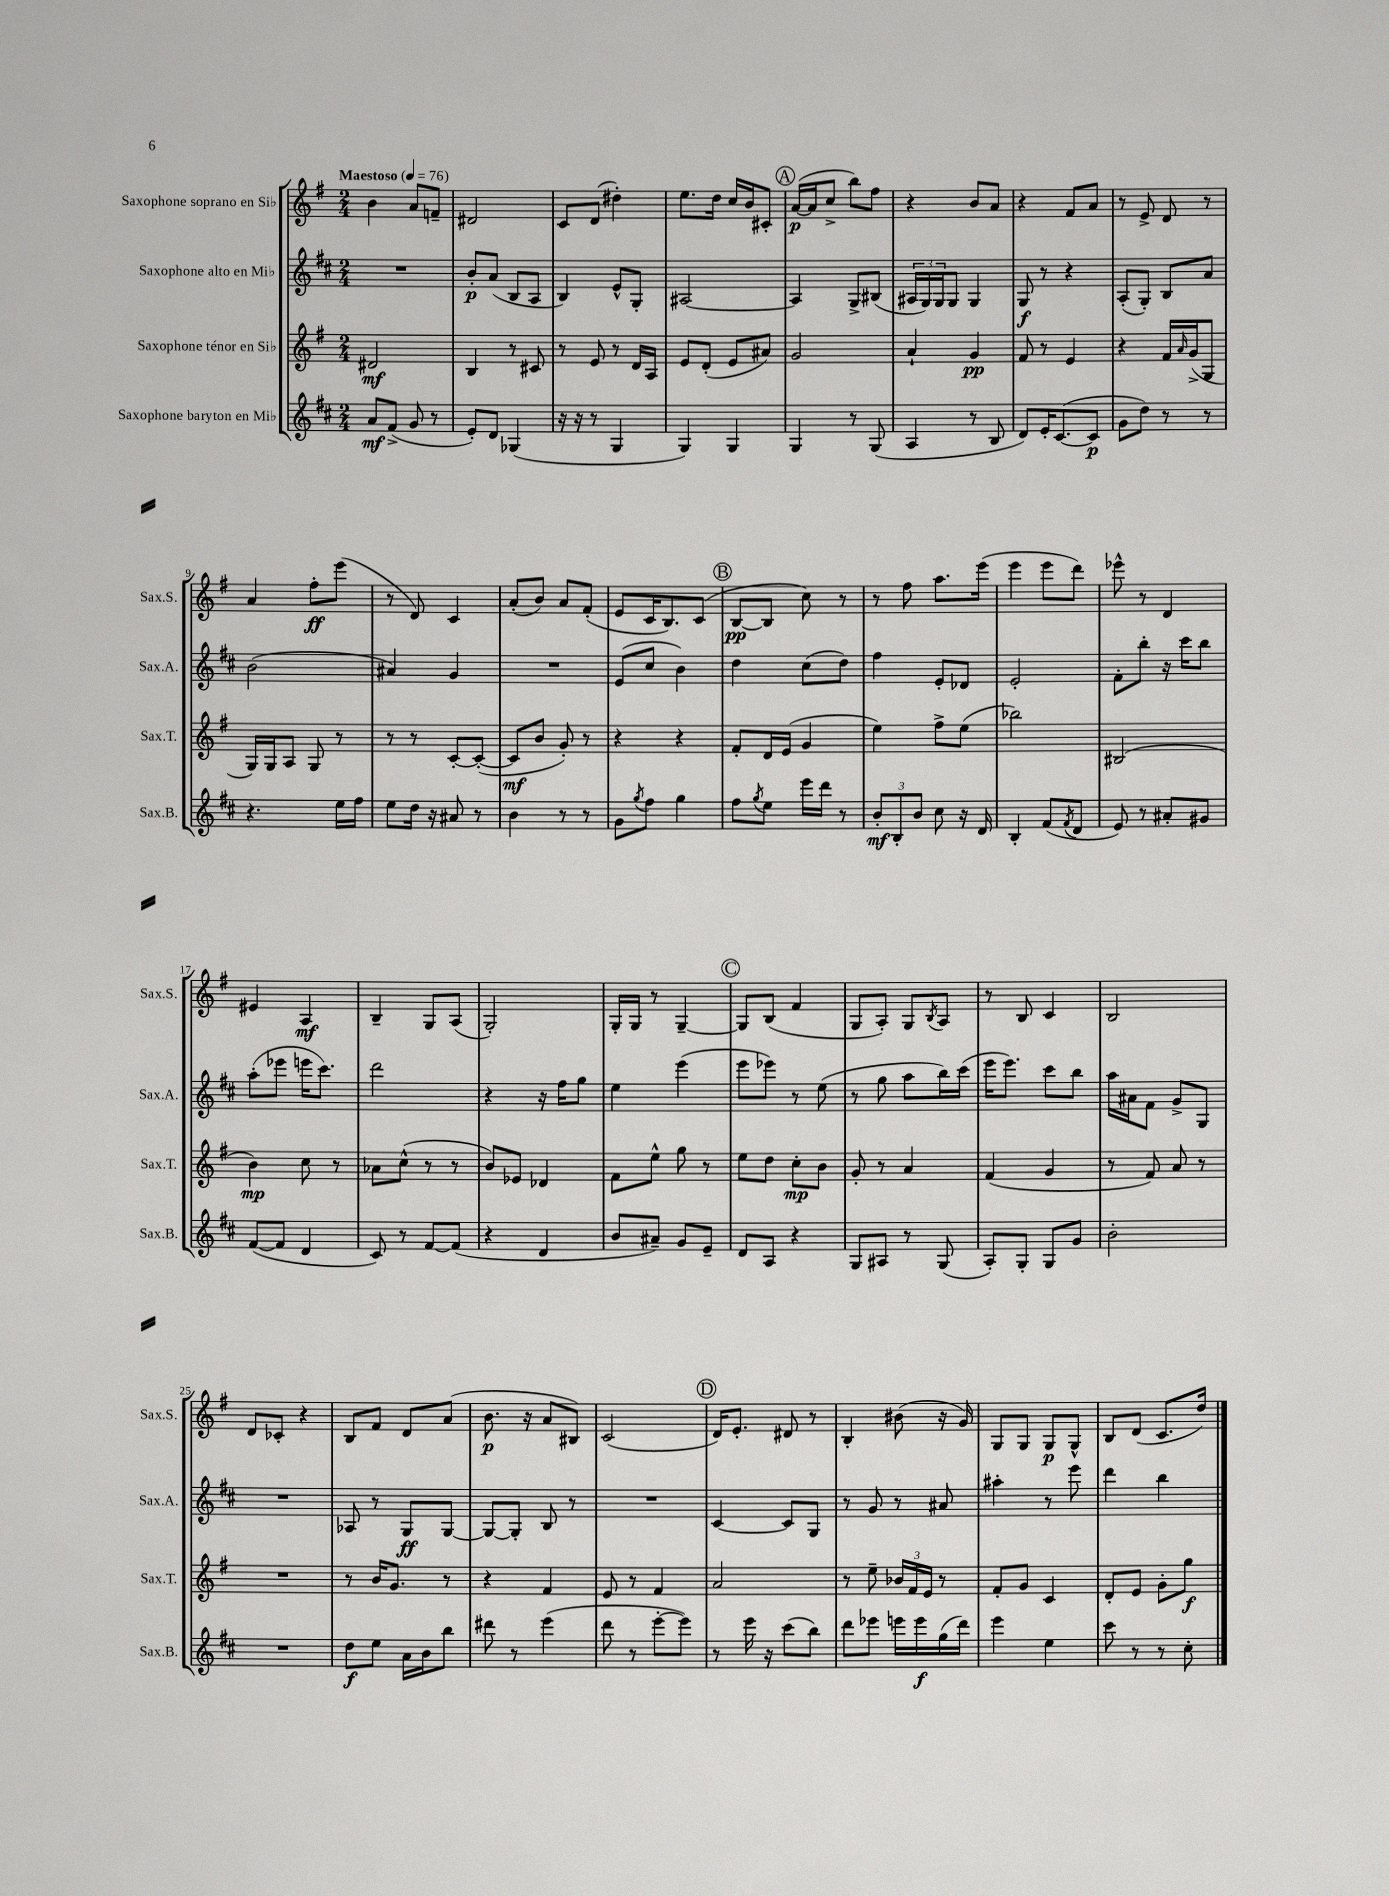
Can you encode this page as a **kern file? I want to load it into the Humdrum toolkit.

**kern	**dynam	**kern	**dynam	**kern	**dynam	**kern	**dynam
*part4	*part4	*part3	*part3	*part2	*part2	*part1	*part1
*staff4	*staff4	*staff3	*staff3	*staff2	*staff2	*staff1	*staff1
*I"Saxophone baryton en Mi♭	*	*I"Saxophone ténor en Si♭	*	*I"Saxophone alto en Mi♭	*	*I"Saxophone soprano en Si♭	*
*I'Sax.B.	*	*I'Sax.T.	*	*I'Sax.A.	*	*I'Sax.S.	*
*clefG2	*	*clefG2	*	*clefG2	*	*clefG2	*
*k[f#c#]	*	*k[f#]	*	*k[f#c#]	*	*k[f#]	*
*M2/4	*	*M2/4	*	*M2/4	*	*M2/4	*
*MM76	*	*MM76	*	*MM76	*	*MM76	*
=1	=1	=1	=1	=1	=1	=1	=1
!	!	!	!	!	!	!LO:TX:a:B:t=Maestoso	!
8a/L	mf	2d#X/	mf	2r	.	4b\	.
(8f#^/J	.	.	.	.	.	.	.
8g/	.	.	.	.	.	8a/L	.
8r	.	.	.	.	.	8fn~/J	.
=2	=2	=2	=2	=2	=2	=2	=2
8e'/L)	.	4B/	.	8b'/L	p	2d#X/	.
8d/J	.	.	.	(8a/J	.	.	.
(4G-X/	.	8r	.	8B/L	.	.	.
.	.	8c#X/	.	8A/J	.	.	.
=3	=3	=3	=3	=3	=3	=3	=3
16r	.	8r	.	4B/)	.	8c/L	.
16r	.	.	.	.	.	.	.
8r	.	8e/	.	.	.	(8d/J	.
4G/	.	8r	.	8e^^/L	.	4dd#X'\)	.
.	.	16d/LL	.	8G'/J	.	.	.
.	.	16A/JJ	.	.	.	.	.
=4	=4	=4	=4	=4	=4	=4	=4
4G/)	.	8e/L	.	[2A#X/	.	8.ee\L	.
.	.	(8d'/J	.	.	.	.	.
.	.	.	.	.	.	16dd\Jk	.
4G/	.	8e/L	.	.	.	16cc/LL	.
.	.	.	.	.	.	16b/J	.
.	.	8a#X/J)	.	.	.	8c#X'/J	.
!!LO:REH:place=s1:t=A
=5	=5	=5	=5	=5	=5	=5	=5
4G/	.	2g/	.	4A#/]	.	([16a/LL	p
.	.	.	.	.	.	16a/J]	.
.	.	.	.	.	.	8cc^/J	.
8r	.	.	.	8G^/L	.	8bb\L)	.
(8G/	.	.	.	(8B#X/J	.	8ff#\J	.
=6	=6	=6	=6	=6	=6	=6	=6
4A/	.	4a`/	.	24A#X/LL	.	4r	.
.	.	.	.	24G/)	.	.	.
.	.	.	.	24G/J	.	.	.
.	.	.	.	8G/J	.	.	.
8r	.	4g/	pp	4G/	.	8b/L	.
8B/	.	.	.	.	.	8a/J	.
=7	=7	=7	=7	=7	=7	=7	=7
8d/L)	.	8f#/	.	8G/	f	4r	.
16e'/K	.	8r	.	8r	.	.	.
([8.c#/	.	.	.	.	.	.	.
.	.	4e/	.	4r	.	8f#/L	.
8c#/J]	p	.	.	.	.	8a/J	.
=8	=8	=8	=8	=8	=8	=8	=8
8g\L	.	4r	.	(8A'/L	.	8r	.
8dd\J)	.	.	.	8G'/J)	.	8e^/	.
8r	.	16f#/LL	.	8B/L	.	8d/	.
.	.	16qqa/	.	.	.	.	.
.	.	(16g^/J	.	.	.	.	.
8r	.	8G/J	.	8a/J	.	8r	.
!!LO:LB:g=z
=9	=9	=9	=9	=9	=9	=9	=9
4.r	.	16G/LL)	.	(2b\	.	4a/	.
.	.	16G/J	.	.	.	.	.
.	.	8A/J	.	.	.	.	.
.	.	8G/	.	.	.	8ff#'\L	ff
16ee\LL	.	8r	.	.	.	(8eee\J	.
16ff#\JJ	.	.	.	.	.	.	.
=10	=10	=10	=10	=10	=10	=10	=10
8ee\L	.	8r	.	4a#X/)	.	8r	.
16dd\Jk	.	8r	.	.	.	8d/)	.
16r	.	.	.	.	.	.	.
8a#X/	.	[8c'/L	.	4g/	.	4c/	.
8r	.	(8c'/J_	.	.	.	.	.
=11	=11	=11	=11	=11	=11	=11	=11
4b\	.	8c/L]	mf	2r	.	(8a'/L	.
.	.	8b/J	.	.	.	8b/J)	.
8r	.	8g'/)	.	.	.	8a/L	.
8r	.	8r	.	.	.	(8f#'/J	.
=12	=12	=12	=12	=12	=12	=12	=12
8g\L	.	4r	.	(8e/L	.	8e/L	.
8qgg/	.	.	.	.	.	.	.
8ff#\J	.	.	.	8cc#/J	.	16c/K	.
.	.	.	.	.	.	8.B/)	.
4gg\	.	4r	.	4b\)	.	.	.
.	.	.	.	.	.	(8c/J	.
!!LO:REH:place=s1:t=B
=13	=13	=13	=13	=13	=13	=13	=13
8ff#\L	.	8f#'/L	.	4dd\	.	[8B/L	pp
8qgg/	.	.	.	.	.	.	.
8ee\J	.	16d/L	.	.	.	8B/J]	.
.	.	(16e/JJ	.	.	.	.	.
16eee\LL	.	4g/	.	(8cc#\L	.	8cc\)	.
16ddd\JJ	.	.	.	.	.	.	.
8r	.	.	.	8dd\J)	.	8r	.
=14	=14	=14	=14	=14	=14	=14	=14
12b'/L	mf	4ee\)	.	4ff#\	.	8r	.
12B'/	.	.	.	.	.	.	.
.	.	.	.	.	.	8ff#\	.
12b/J	.	.	.	.	.	.	.
8cc#\	.	8ff#^\L	.	8e'/L	.	8.aa\L	.
16r	.	(8ee\J	.	8d-X/J	.	.	.
16d/	.	.	.	.	.	(16eee\Jk	.
=15	=15	=15	=15	=15	=15	=15	=15
4B'/	.	2bb-X\)	.	2e'/	.	4eee\	.
(8f#/L	.	.	.	.	.	8eee\L	.
8qf#/	.	.	.	.	.	.	.
8d/J	.	.	.	.	.	8ddd\J)	.
=16	=16	=16	=16	=16	=16	=16	=16
8e/)	.	(2B#X/	.	8f#'\L	.	8eee-X^^\	.
8r	.	.	.	8bb'\J	.	8r	.
8a#X'/L	.	.	.	16r	.	4d/	.
.	.	.	.	16ccc#\KL	.	.	.
8g#X/J	.	.	.	8bb\J	.	.	.
!!LO:LB:g=z
=17	=17	=17	=17	=17	=17	=17	=17
([8f#/L	.	4b\)	mp	(8aa'\L	.	4e#X/	.
8f#/J]	.	.	.	8eee-X\J	.	.	.
4d/	.	8cc\	.	16eeen\KL	.	4A/	mf
.	.	.	.	8.ccc#\J)	.	.	.
.	.	8r	.	.	.	.	.
=18	=18	=18	=18	=18	=18	=18	=18
8c#/)	.	8a-X\L	.	2ddd\	.	4B~/	.
8r	.	(8cc^^\J	.	.	.	.	.
[8f#/L	.	8r	.	.	.	8G/L	.
(8f#/J]	.	8r	.	.	.	(8A/J	.
=19	=19	=19	=19	=19	=19	=19	=19
4r	.	8b/L)	.	4r	.	2G'/)	.
.	.	8e-X/J	.	.	.	.	.
4d/	.	4d-X/	.	16r	.	.	.
.	.	.	.	16ff#\KL	.	.	.
.	.	.	.	8gg\J	.	.	.
=20	=20	=20	=20	=20	=20	=20	=20
8b/L	.	8f#\L	.	4ee\	.	16G'/LL	.
.	.	.	.	.	.	16G/JJ	.
8a#X~/J)	.	8ee^^\J	.	.	.	8r	.
8g/L	.	8gg\	.	(4eee\	.	[4G~/	.
8e~/J	.	8r	.	.	.	.	.
!!LO:REH:place=s1:t=C
=21	=21	=21	=21	=21	=21	=21	=21
8d/L	.	8ee\L	.	8eee\L	.	8G/L]	.
8A/J	.	8dd\J	.	8eee-X\J)	.	(8B/J	.
4r	.	8cc'\L	mp	8r	.	4f#/	.
.	.	8b\J	.	(8ee\	.	.	.
=22	=22	=22	=22	=22	=22	=22	=22
8G/L	.	8g'/	.	8r	.	8G/L	.
8A#X/J	.	8r	.	8gg\	.	8A'/J)	.
8r	.	4a/	.	8aa\L	.	8G/L	.
.	.	.	.	.	.	8qB/	.
(8G/	.	.	.	16bb\L)	.	8A/J	.
.	.	.	.	(16ccc#\JJ	.	.	.
=23	=23	=23	=23	=23	=23	=23	=23
8A'/L)	.	(4f#/	.	16eee\KL	.	8r	.
.	.	.	.	8.eee\J)	.	.	.
8G'/J	.	.	.	.	.	8B/	.
8G/L	.	4g/	.	8ccc#\L	.	4c/	.
8g/J	.	.	.	8bb\J	.	.	.
=24	=24	=24	=24	=24	=24	=24	=24
2b'\	.	8r	.	16aa\LL	.	2B/	.
.	.	.	.	16a#X\J	.	.	.
.	.	8f#/)	.	8f#\J	.	.	.
.	.	8a/	.	8g^/L	.	.	.
.	.	8r	.	8G/J	.	.	.
!!LO:LB:g=z
=25	=25	=25	=25	=25	=25	=25	=25
2r	.	2r	.	2r	.	8d/L	.
.	.	.	.	.	.	8c-X'/J	.
.	.	.	.	.	.	4r	.
=26	=26	=26	=26	=26	=26	=26	=26
8dd\L	f	8r	.	8A-X/	.	8B/L	.
8ee\J	.	16b/KL	.	8r	.	8f#/J	.
.	.	8.g/J	.	.	.	.	.
16a\LL	.	.	.	8G/L	ff	8d/L	.
16b\J	.	.	.	.	.	.	.
8bb\J	.	8r	.	[8G/J	.	(8a/J	.
=27	=27	=27	=27	=27	=27	=27	=27
8ddd#X\	.	4r	.	8G/L_	.	8.b\	p
8r	.	.	.	8G'/J]	.	.	.
.	.	.	.	.	.	16r	.
(4eee\	.	4f#/	.	8B/	.	8a/L	.
.	.	.	.	8r	.	8B#X/J)	.
=28	=28	=28	=28	=28	=28	=28	=28
8ddd\	.	8e/	.	2r	.	(2c/	.
8r	.	8r	.	.	.	.	.
[8eee'\L	.	4f#/	.	.	.	.	.
8eee\J])	.	.	.	.	.	.	.
!!LO:REH:place=s1:t=D
=29	=29	=29	=29	=29	=29	=29	=29
8r	.	2a/	.	[4c#/	.	16d/KL)	.
.	.	.	.	.	.	8.e'/J	.
16eee\	.	.	.	.	.	.	.
16r	.	.	.	.	.	.	.
(8ccc#\L	.	.	.	8c#/L]	.	8d#X/	.
8bb\J)	.	.	.	8G/J	.	8r	.
=30	=30	=30	=30	=30	=30	=30	=30
8ddd\L	.	8r	.	8r	.	4B'/	.
8eee-X\J	.	8ee~\	.	8g/	.	.	.
16eeen\LL	.	24b-X/LL	.	8r	.	(8b#X\	.
.	.	24f#/	.	.	.	.	.
16eee\	f	.	.	.	.	.	.
.	.	24e/JJ	.	.	.	.	.
(16gg\	.	8r	.	8a#X/	.	16r	.
16ddd\JJ)	.	.	.	.	.	16g/)	.
=31	=31	=31	=31	=31	=31	=31	=31
4eee\	.	8f#'/L	.	4aa#X'\	.	8G/L	.
.	.	8g/J	.	.	.	8G/J	.
4ee\	.	4c/	.	8r	.	8G/L	p
.	.	.	.	8eee\	.	8G^^/J	.
=32	=32	=32	=32	=32	=32	=32	=32
8ccc#\	.	8d'/L	.	4ddd\	.	8B/L	.
8r	.	8e/J	.	.	.	(8d/J	.
8r	.	8g'\L	.	4bb\	.	8.c/L	.
8cc#'\	.	8gg\J	f	.	.	.	.
.	.	.	.	.	.	16dd/Jk)	.
==	==	==	==	==	==	==	==
*-	*-	*-	*-	*-	*-	*-	*-
